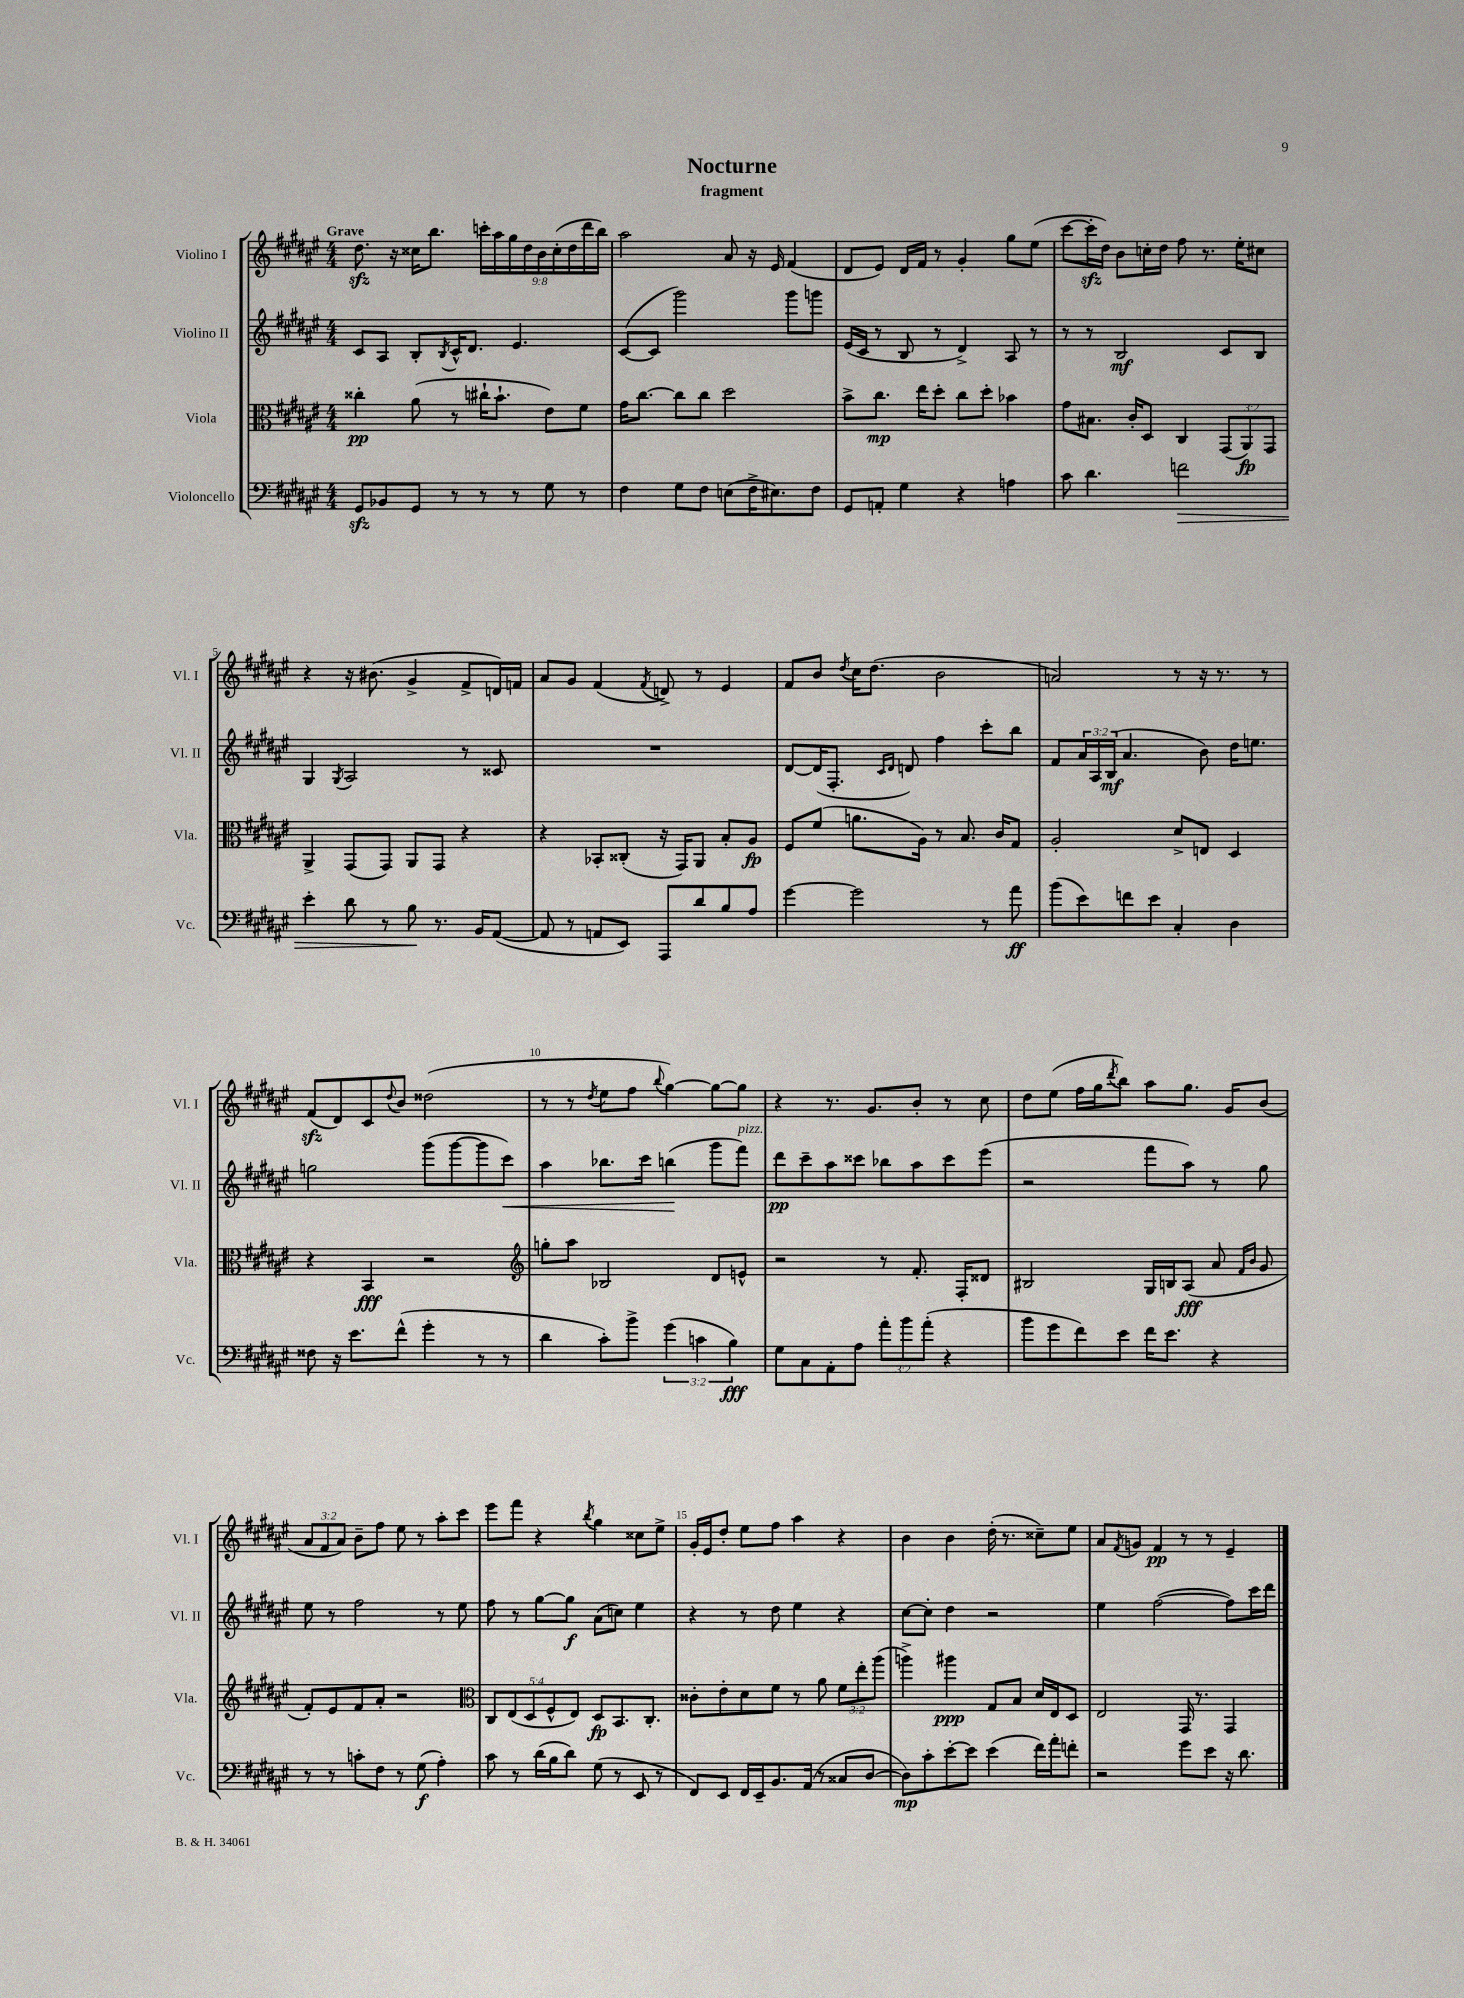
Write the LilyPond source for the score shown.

\header { title = "Nocturne" subtitle = "fragment" }
<<
\new StaffGroup <<
\new Staff = "s0" \with { instrumentName = "Violino I" shortInstrumentName = "Vl. I" } {
    \clef treble \key fis \major \numericTimeSignature \time 4/4 \override Staff.TupletNumber.text = #tuplet-number::calc-fraction-text \tempo "Grave"
    dis''8.\sfz r16 cisis''16 b''8. \tuplet 9/8 { c'''16-. ais''16 gis''16 dis''16 b'16 cisis''16-.( dis''16 dis'''16 b''16) } |
    ais''2 ais'8 r16 eis'16 fis'4( |
    dis'8 eis'8) dis'16 fis'16 r8 gis'4-. gis''8 eis''8( |
    cis'''8~ cis'''16-.\sfz dis''16) b'8 c''16-. dis''16 fis''8 r8. eis''16-. cis''8 |
    r4 r16 bis'8.( gis'4-> fis'8-> d'16) f'16 |
    ais'8 gis'8 fis'4( \acciaccatura { fis'8 } d'8->) r8 eis'4 |
    fis'8 b'8 \acciaccatura { dis''8 } cis''16 dis''8.( b'2 |
    a'2) r8 r16 r8. r8 |
    fis'8\sfz( dis'8) cis'8 \appoggiatura { dis''8 } b'8 disis''2( |
    r8 r8 \acciaccatura { dis''8 } eis''8 fis''8 \appoggiatura { b''8 } gis''4~) gis''8~ gis''8 |
    r4 r8. gis'8. b'8-. r8 cis''8 |
    dis''8 eis''8( fis''16 gis''16 \acciaccatura { dis'''8 } b''8) ais''8 gis''8. gis'16 b'8( |
    \tuplet 3/2 { ais'8 fis'8 ais'8) } b'8-- fis''8 eis''8 r8 ais''8-. cis'''8 |
    eis'''8 fis'''8 r4 \acciaccatura { b''8 } gis''4 cisis''8 eis''8-> |
    gis'16-. eis'16 dis''8-. eis''8 fis''8 ais''4 r4 |
    b'4 b'4 dis''16-.( r8. cisis''8--) eis''8 |
    ais'8 \acciaccatura { fis'8 } g'8 fis'4\pp r8 r8 eis'4-- \bar "|." |
}
\new Staff = "s1" \with { instrumentName = "Violino II" shortInstrumentName = "Vl. II" } {
    \clef treble \key fis \major \numericTimeSignature \time 4/4 \override Staff.TupletNumber.text = #tuplet-number::calc-fraction-text
    cis'8 ais8 b8-. \acciaccatura { b8 } cis'16-^ dis'8. eis'4. |
    cis'8~( cis'8 gis'''2) gis'''8 g'''8 |
    eis'16( cis'16 r8 b8 r8 dis'4->) ais8 r8 |
    r8 r8 b2\mf cis'8 b8 |
    gis4 \acciaccatura { gis8 } ais2 r8 cisis'8 |
    R1 |
    dis'8~ dis'16( fis8.-. \grace { cis'16 dis'16 } d'8) fis''4 cis'''8-. b''8 |
    fis'8 \tuplet 3/2 { ais'16 ais16 b16\mf( } ais'4. b'8) dis''16 e''8. |
    g''2 gis'''8( gis'''8~ gis'''8 cis'''8\<) |
    ais''4 bes''8. cis'''16 b''4\!( gis'''8 fis'''8^\markup { \italic "pizz." }) |
    dis'''8\pp cis'''8-- ais''8 cisis'''8 bes''8 ais''8 cisis'''8 eis'''8( |
    r2 fis'''8 ais''8) r8 gis''8 |
    eis''8 r8 fis''2 r8 eis''8 |
    fis''8 r8 gis''8~ gis''8\f ais'8( c''8) eis''4 |
    r4 r8 dis''8 eis''4 r4 |
    cis''8~ cis''8-. dis''4 r2 |
    eis''4 fis''2~( fis''8) cis'''16 dis'''16 \bar "|." |
}
\new Staff = "s2" \with { instrumentName = "Viola" shortInstrumentName = "Vla." } {
    \clef alto \key fis \major \numericTimeSignature \time 4/4 \override Staff.TupletNumber.text = #tuplet-number::calc-fraction-text
    cisis''4-.\pp ais'8( r8 cis''16-! b'8.-! eis'8) fis'8 |
    gis'16 cis''8.~ cis''8 cis''8 dis''2 |
    b'8-> cis''8.\mp eis''16 dis''8-. cis''8 dis''8-. bes'4 |
    gis'8 bis8. cis'16-. dis8 cis4 \tuplet 3/2 { gis,8( ais,8\fp) gis,8 } |
    ais,4-> gis,8( gis,8) ais,8 gis,8 r4 |
    r4 bes,8-. cisis8-.( r16 gis,16) ais,8 b8-. ais8\fp |
    fis8 fis'8( a'8. ais16) r8 b8. cis'16 gis8 |
    ais2-. dis'8-> e8 dis4 |
    r4 b,4\fff r2 |
    \clef treble g''8-. ais''8 bes2 dis'8 e'8-^ |
    r2 r8 fis'8.-. fis16-. disis'8 |
    bis2 gis16 b16 ais8\fff( ais'8 \grace { fis'16 b'16 } gis'8 |
    fis'8-.) eis'8 fis'8 ais'8-. r2 |
    \clef alto \tuplet 5/4 { cis8 eis8( dis8 fis8-^ eis8) } dis8\fp b,8. cis8.-. |
    cisis'8-. eis'8-. dis'8 fis'8 r8 ais'8 \tuplet 3/2 { fis'8 eis''8-. ais''8( } |
    a''4->) ais''4\ppp gis8 b8 dis'16 eis16 dis8 |
    eis2 gis,16 r8. gis,4 \bar "|." |
}
\new Staff = "s3" \with { instrumentName = "Violoncello" shortInstrumentName = "Vc." } {
    \clef bass \key fis \major \numericTimeSignature \time 4/4 \override Staff.TupletNumber.text = #tuplet-number::calc-fraction-text
    gis,8\sfz bes,8 gis,8 r8 r8 r8 gis8 r8 |
    fis4 gis8 fis8 e8( fis16-> eis8.) fis8 |
    gis,8 a,8-. gis4 r4 a4 |
    cis'8 dis'4. f'2\> |
    eis'4-. dis'8 r8 b8\! r8. b,16 ais,8~( |
    ais,8 r8 a,8 eis,8) ais,,8 dis'8 b8 ais8 |
    gis'4~ gis'2 r8 ais'8\ff |
    b'8( eis'8) f'8 eis'8 cis4-. dis4 |
    fisis8 r16 eis'8. fis'8-^( gis'4-. r8 r8 |
    dis'4 cis'8-.) b'8-> \tuplet 3/2 { gis'4( c'4 b4\fff) } |
    gis8 cis8 ais,8-. ais8 \tuplet 3/2 { ais'8-. b'8 ais'8-.( } r4 |
    b'8 gis'8 fis'8) eis'8 fis'16 eis'8. r4 |
    r8 r8 c'8-. fis8 r8 gis8\f( ais4-.) |
    cis'8 r8 dis'16( b16 dis'8) gis8( r8 eis,8 r8 |
    fis,8) eis,8 fis,16 eis,16-- b,8. ais,16( r8 cisis8 dis8~ |
    dis8\mp) cis'8-. eis'8~-. eis'8 eis'4( fis'16) ais'16-. f'8-. |
    r2 gis'8 eis'8 r16 dis'8. \bar "|." |
}
>>
>>
\layout { \context { \Score \override BarNumber.break-visibility = ##(#f #t #t) barNumberVisibility = #(every-nth-bar-number-visible 5) } }
